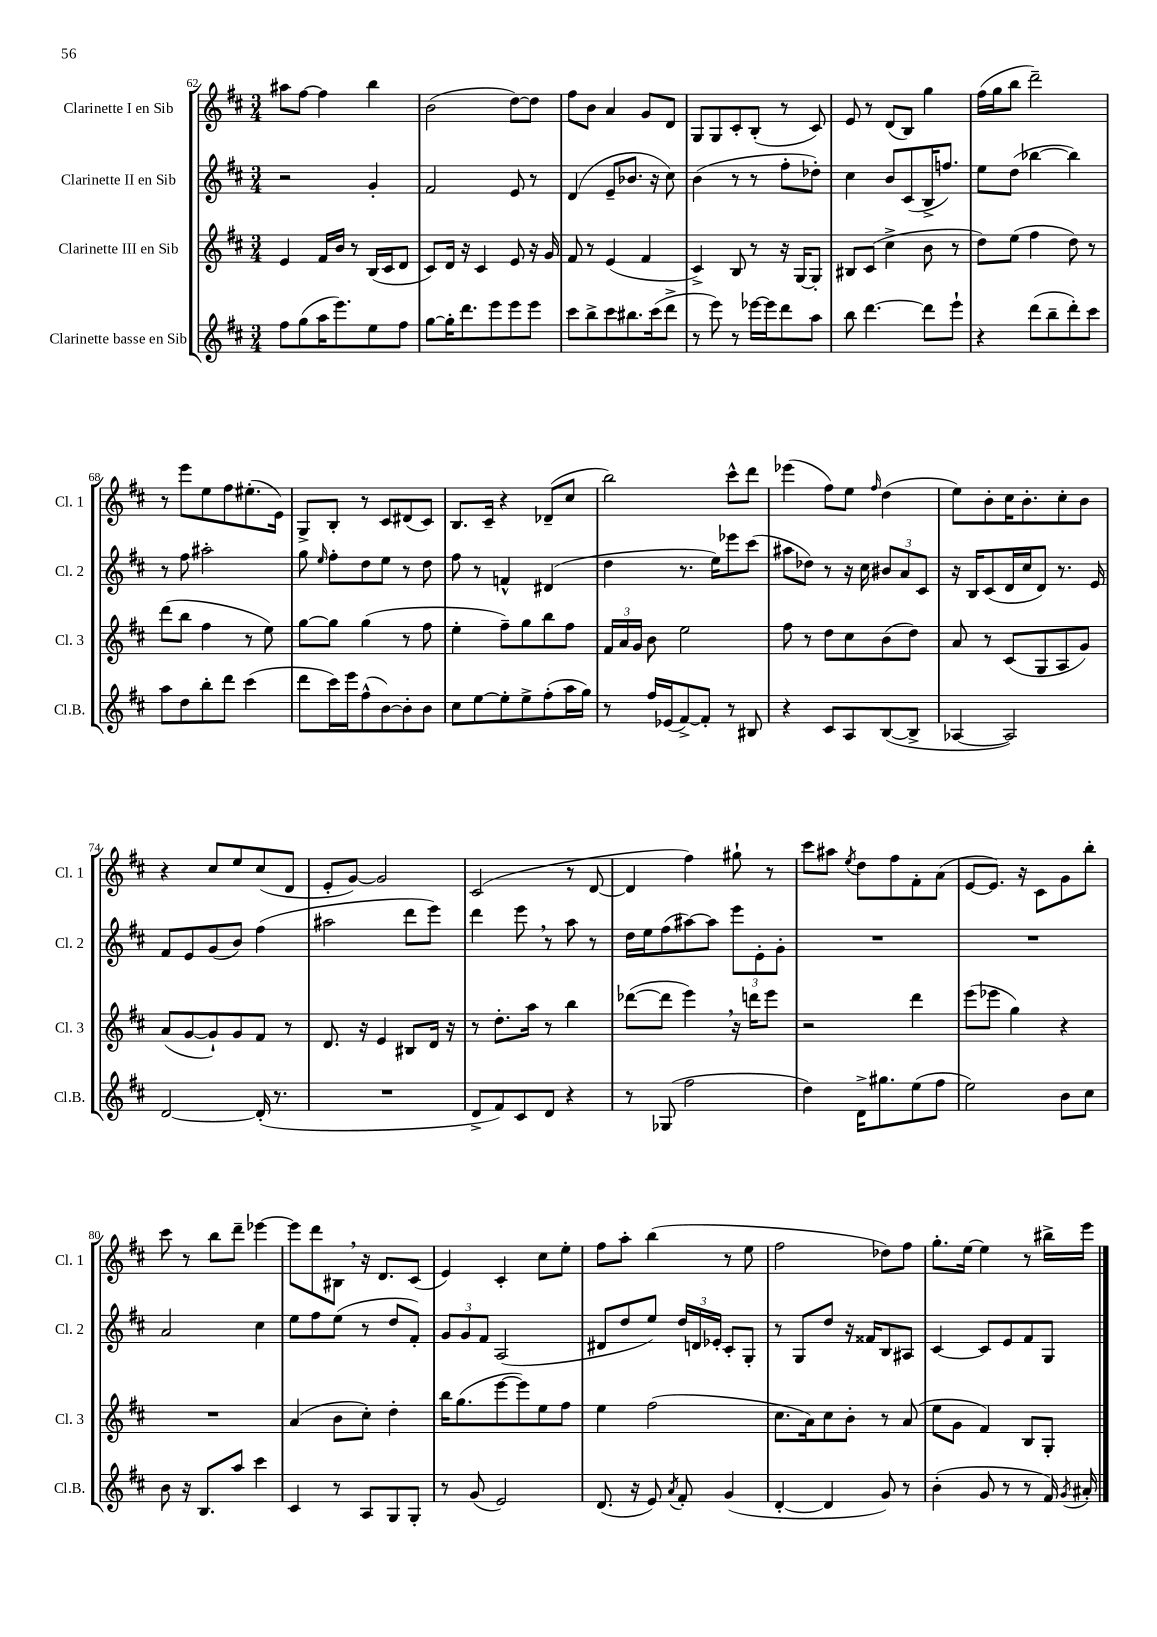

**kern	**kern	**kern	**kern
*staff4	*staff3	*staff2	*staff1
*clefG2	*clefG2	*clefG2	*clefG2
*k[f#c#]	*k[f#c#]	*k[f#c#]	*k[f#c#]
*M3/4	*M3/4	*M3/4	*M3/4
8ff#	4e	2r	8aa#
(8gg	.	.	[8ff#
16aa	16f#	.	4ff#]
8.eee)	16b	.	.
.	8r	.	.
8ee	(16B	4g'	4bb
.	16c#	.	.
8ff#	8d	.	.
=	=	=	=
[8gg	8c#)	2f#	(2b
16gg']	16d	.	.
8.ddd	16r	.	.
.	4c#	.	.
8eee	.	.	.
8eee	8e	8e	[8dd)
8eee	16r	8r	8dd]
.	16g	.	.
=	=	=	=
8ccc#	8f#	(4d	8ff#
8bb^	8r	.	8b
8ccc#	(4e	8e~	4a
8.bb#	.	8.b-	.
.	4f#	.	8g
(16ccc#	.	16r	.
8ddd^	.	8cc#)	8d
=	=	=	=
8r	4c#^)	(4b	8G
8eee)	.	.	8G
8r	8B	8r	8c#'
[16eee-	8r	8r	(8B'
16eee-]	.	.	.
8ddd	16r	8ff#'	8r
.	[16G	.	.
8aa	8G']	8dd-')	8c#)
=	=	=	=
8bb	8B#	4cc#	8e
[4.ddd	(8c#	.	8r
.	4cc#^	8b	(8d
.	.	(8c#	8B)
8ddd]	8b	16B^	4gg
.	.	8.ff)	.
8eee`	8r	.	.
=	=	=	=
4r	8dd)	8ee	(16ff#
.	.	.	16gg
.	(8ee	(8dd	8bb
(8ddd	4ff#	[4bb-	2ddd~)
8bb~	.	.	.
8ddd')	8dd)	4bb-])	.
8ccc#	8r	.	.
=	=	=	=
8aa	(8ddd	8r	8r
8dd	8bb	8ff#	8eee
8bb'	4ff#	2aa#'	8ee
8ddd	.	.	8ff#
(4ccc#	8r	.	(8.ee#'
.	8ee)	.	.
.	.	.	16e)
=	=	=	=
8ddd	[8gg	8gg	8G^
.	.	16qqee	.
16ccc#)	8gg]	8ff#'	8B'
16eee	.	.	.
(8ff#^^	(4gg	8dd	8r
[8b)	.	8ee	8c#
8b']	8r	8r	(8d#
8b	8ff#	8dd	8c#)
=	=	=	=
8cc#	4ee'	8ff#	8.B
[8ee	.	8r	.
.	.	.	16c#~
8ee']	8ff#~)	4f^^	4r
8ee^	8gg	.	.
(8ff#'	8bb	(4d#	(8d-~
16aa	8ff#	.	8cc#
16gg)	.	.	.
=	=	=	=
8r	24f#	4dd	2bb)
.	24a	.	.
.	24g	.	.
16ff#	8b	.	.
(16e-	.	.	.
[8f#^)	2ee	8.r	.
8f#']	.	.	.
.	.	16ee)	.
8r	.	8eee-	8ccc#^^
8B#	.	(8ccc#	8ddd
=	=	=	=
4r	8ff#	8aa#	(4eee-
.	8r	8dd-)	.
8c#	8dd	8r	8ff#)
8A	8cc#	16r	8ee
.	.	16cc#	.
.	.	.	16qqff#
([8B	(8b	12b#	(4dd
.	.	12a	.
8B^]	8dd)	.	.
.	.	12c#	.
=	=	=	=
[4A-	8a	16r	8ee)
.	.	16B	.
.	8r	(8c#	8b'
2A-])	(8c#	16d	16cc#
.	.	16cc#	8.b'
.	8G	8d)	.
.	8A	8.r	8cc#'
.	8g)	.	8b
.	.	16e	.
=	=	=	=
[2d	(8a	8f#	4r
.	[8g	8e	.
.	8g`])	(8g	8cc#
.	8g	8b)	8ee
(16d']	8f#	(4ff#	(8cc#
8.r	.	.	.
.	8r	.	8d
=	=	=	=
2.r	8.d	2aa#	8e'
.	.	.	[8g)
.	16r	.	.
.	4e	.	2g]
.	8B#	8ddd	.
.	16d	8eee)	.
.	16r	.	.
=	=	=	=
8d^	8r	4ddd	(2c#
8f#)	8.dd'	.	.
8c#	.	8eee	.
.	16aa	.	.
8d	8r	8r	.
4r	4bb	8aa	8r
.	.	8r	[8d
=	=	=	=
8r	([8ddd-	16dd	4d]
.	.	16ee	.
(8G-	8ddd-]	(8ff#	.
2ff#	4eee)	[8aa#)	4ff#)
.	.	8aa#]	.
.	16r	12eee	8gg#`
.	16ddd	.	.
.	.	12e'	.
.	8eee	.	8r
.	.	12g'	.
=	=	=	=
4dd)	2r	2.r	8ccc#
.	.	.	8aa#
.	.	.	8qee
16d^	.	.	8dd
8.gg#	.	.	.
.	.	.	8ff#
(8ee	4ddd	.	8f#'
8ff#	.	.	(8a
=	=	=	=
2ee)	(8eee	2.r	[8e
.	8eee-	.	8.e])
.	4gg)	.	.
.	.	.	16r
.	.	.	8c#
8b	4r	.	8g
8cc#	.	.	8bb'
=	=	=	=
8b	2.r	2a	8ccc#
16r	.	.	8r
8.B	.	.	.
.	.	.	8bb
8aa	.	.	8ddd~
4ccc#	.	4cc#	[4eee-
=	=	=	=
4c#	(4a	8ee	8eee-]
.	.	8ff#	8ddd
8r	8b	(8ee	8B#
8A	8cc#')	8r	16r
.	.	.	8.d
8G	4dd'	8dd	.
8G'	.	8f#')	(8c#
=	=	=	=
8r	16bb	12g	4e)
.	(8.gg	.	.
.	.	12g	.
(8g	.	.	.
.	.	12f#	.
2e)	[8eee	(2A	4c#'
.	8eee])	.	.
.	8ee	.	8cc#
.	8ff#	.	8ee'
=	=	=	=
(8.d	4ee	8d#	8ff#
.	.	8dd	8aa'
16r	.	.	.
8e)	(2ff#	8ee)	(4bb
8qa	.	.	.
8f#'	.	24dd	.
.	.	24d	.
.	.	24e-'	.
(4g	.	8c#'	8r
.	.	8G'	8ee
=	=	=	=
[4d'	8.cc#	8r	2ff#
.	.	8G	.
.	16a)	.	.
4d]	8cc#	8dd	.
.	8b'	16r	.
.	.	16f##	.
8g)	8r	8B	8dd-)
8r	(8a	8A#	8ff#
=	=	=	=
(4b'	8ee	[4c#	8.gg'
.	8g	.	.
.	.	.	[16ee
8g	4f#)	8c#]	4ee]
8r	.	8e	.
8r	8B	8f#	8r
16f#)	8G'	8G	16bb#^
8qg	.	.	.
16a#'	.	.	16eee
==	==	==	==
*-	*-	*-	*-
